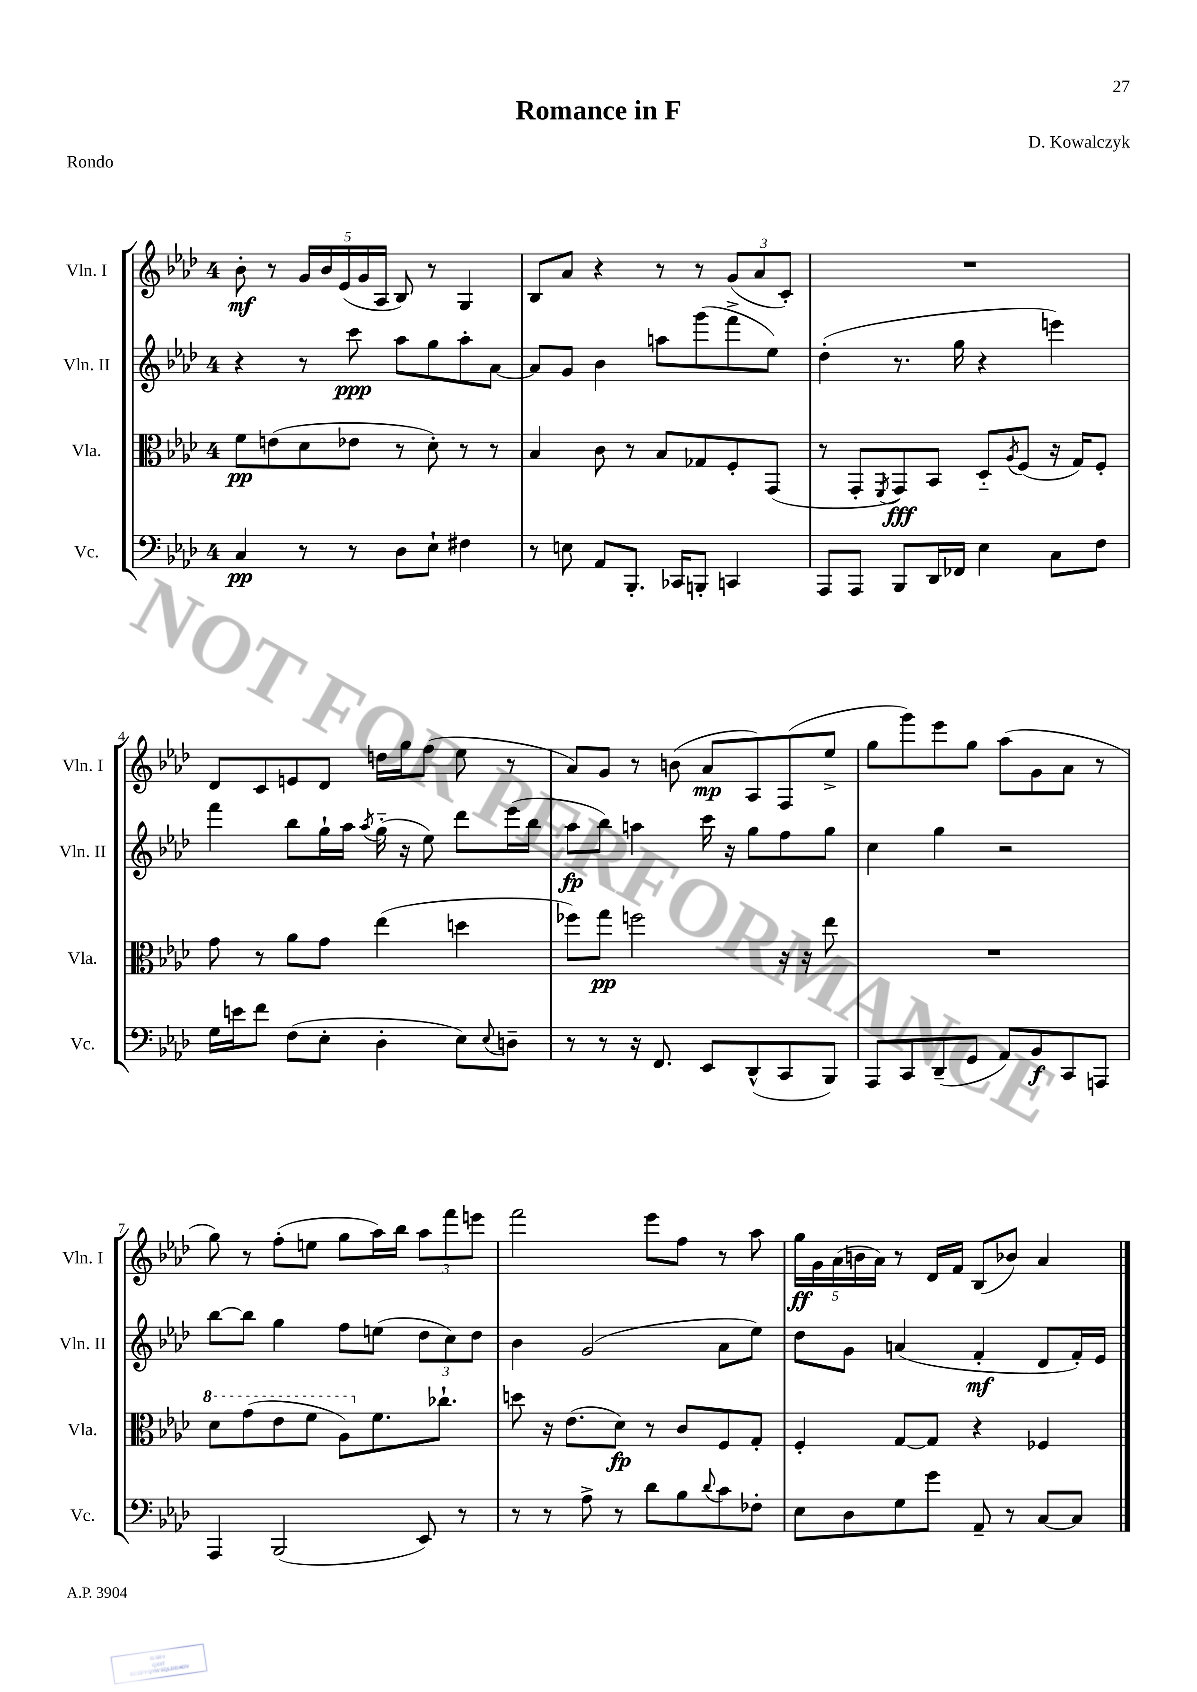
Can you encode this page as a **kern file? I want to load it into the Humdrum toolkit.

**kern	**dynam	**kern	**dynam	**kern	**dynam	**kern	**dynam
*part4	*part4	*part3	*part3	*part2	*part2	*part1	*part1
*staff4	*staff4	*staff3	*staff3	*staff2	*staff2	*staff1	*staff1
*I"Vc.	*	*I"Vla.	*	*I"Vln. II	*	*I"Vln. I	*
*I'Vc.	*	*I'Vla.	*	*I'Vln. II	*	*I'Vln. I	*
*clefF4	*	*clefC3	*	*clefG2	*	*clefG2	*
*k[b-e-a-d-]	*	*k[b-e-a-d-]	*	*k[b-e-a-d-]	*	*k[b-e-a-d-]	*
*M4/4	*	*M4/4	*	*M4/4	*	*M4/4	*
=1	=1	=1	=1	=1	=1	=1	=1
4C/	pp	8f\L	pp	4r	.	8b-'\	mf
.	.	(8en\	.	.	.	8r	.
8r	.	8d-\	.	8r	.	20g/LL	.
.	.	.	.	.	.	20b-/	.
.	.	.	.	.	.	(20e-/	.
8r	.	8e-X\J	.	8ccc\	ppp	.	.
.	.	.	.	.	.	20g/	.
.	.	.	.	.	.	20A-/JJ	.
8D-\L	.	8r	.	8aa-\L	.	8B-/)	.
8E-`\J	.	8d-'\)	.	8gg\	.	8r	.
4F#X\	.	8r	.	8aa-'\	.	4G/	.
.	.	8r	.	[8a-\J	.	.	.
=2	=2	=2	=2	=2	=2	=2	=2
8r	.	4B-/	.	8a-/L]	.	8B-/L	.
8En\	.	.	.	8g/J	.	8a-/J	.
8AA-/L	.	8c\	.	4b-\	.	4r	.
8.BBB-'/J	.	8r	.	.	.	.	.
.	.	8B-/L	.	8aan\L	.	8r	.
16CC-X/KL	.	.	.	.	.	.	.
8BBBn'/J	.	8G-X/	.	(8ggg\	.	8r	.
4CCn/	.	8F'/	.	8fff^\	.	(12g/L	.
.	.	.	.	.	.	12a-/	.
.	.	(8GG/J	.	8ee-\J)	.	.	.
.	.	.	.	.	.	12c'/J)	.
=3	=3	=3	=3	=3	=3	=3	=3
8AAA-/L	.	8r	.	(4dd-'\	.	1r	.
8AAA-/J	.	8GG'/L	.	.	.	.	.
.	.	8qFF/	.	.	.	.	.
8BBB-/L	.	8GG/)	fff	8.r	.	.	.
16DD-/L	.	8BB-/J	.	.	.	.	.
16FF-X/JJ	.	.	.	16gg\	.	.	.
4E-\	.	8D-/L	.	4r	.	.	.
.	.	8qA-/	.	.	.	.	.
.	.	(8F/J	.	.	.	.	.
8C\L	.	16r	.	4eeen\)	.	.	.
.	.	16G/KL)	.	.	.	.	.
8F\J	.	8F'/J	.	.	.	.	.
!!LO:LB:g=z
=4	=4	=4	=4	=4	=4	=4	=4
16G\LL	.	8g\	.	4fff\	.	8d-/L	.
16en\J	.	.	.	.	.	.	.
8f\J	.	8r	.	.	.	8c/	.
(8F\L	.	8a-\L	.	8bb-\L	.	8en/	.
8E-'\J	.	8g\J	.	16gg`\L	.	8d-/J	.
.	.	.	.	16aa-\JJ	.	.	.
.	.	.	.	8qaa-/	.	.	.
4D-'\	.	(4ee-\	.	(16gg\	.	16ddn\LL	.
.	.	.	.	16r	.	16gg\J	.
.	.	.	.	8ee-\)	.	(8ff\J	.
8E-\L)	.	4ddn\	.	8ddd-\L	.	8ee-\	.
8qqE-/	.	.	.	.	.	.	.
8Dn~\J	.	.	.	(16eee-\L	.	8r	.
.	.	.	.	16bb-\JJ	.	.	.
=5	=5	=5	=5	=5	=5	=5	=5
8r	.	8ff-X\L)	.	8aa-\L	fp	8a-/L)	.
8r	.	8gg\J	pp	8bb-\J)	.	8g/J	.
16r	.	2ffn\	.	4aan\	.	8r	.
8.FF/	.	.	.	.	.	.	.
.	.	.	.	.	.	(8bn\	.
8EE-/L	.	.	.	16ccc\	.	8a-/L	mp
.	.	.	.	16r	.	.	.
(8DD-^^/	.	.	.	8gg\L	.	8A-/)	.
8CC/	.	16r	.	8ff\	.	(8F/	.
.	.	16r	.	.	.	.	.
8BBB-/J)	.	8ee-\	.	8gg\J	.	8ee-^/J	.
=6	=6	=6	=6	=6	=6	=6	=6
8AAA-/L	.	1r	.	4cc\	.	8gg\L	.
8CC/	.	.	.	.	.	8ggg\)	.
(8DD-~/	.	.	.	4gg\	.	8eee-\	.
8GG/J	.	.	.	.	.	8gg\J	.
8AA-/L)	.	.	.	2r	.	(8aa-\L	.
8BB-/	f	.	.	.	.	8g\	.
8CC/	.	.	.	.	.	8a-\J	.
8AAAn/J	.	.	.	.	.	8r	.
!!LO:LB:g=z
=7	=7	=7	=7	=7	=7	=7	=7
*	*	*8va	*	*	*	*	*
4AAA-/	.	8dd-\L	.	[8bb-\L	.	8gg\)	.
.	.	(8gg\	.	8bb-\J]	.	8r	.
(2BBB-/	.	8ee-\	.	4gg\	.	(8ff'\L	.
.	.	8ff\J	.	.	.	8een\J	.
.	.	8a-\L)	.	8ff\L	.	8gg\L	.
*	*	*X8va	*	*	*	*	*
.	.	8.f\	.	(8een\J	.	16aa-\L)	.
.	.	.	.	.	.	16bb-\JJ	.
8EE-/)	.	.	.	12dd-\L	.	12aa-\L	.
.	.	8.cc-X`\J	.	.	.	.	.
.	.	.	.	12cc\)	.	12fff\	.
8r	.	.	.	.	.	.	.
.	.	.	.	12dd-\J	.	12eeen\J	.
=8	=8	=8	=8	=8	=8	=8	=8
8r	.	8ddn\	.	4b-\	.	2fff\	.
8r	.	16r	.	.	.	.	.
.	.	(8.e-\L	.	.	.	.	.
8A-^\	.	.	.	(2g/	.	.	.
8r	.	8d-\J)	fp	.	.	.	.
8d-\L	.	8r	.	.	.	8eee-\L	.
8B-\	.	8c/L	.	.	.	8ff\J	.
8qqd-/	.	.	.	.	.	.	.
8c\	.	8F/	.	8a-\L	.	8r	.
8F-X'\J	.	8G'/J	.	8ee-\J)	.	8aa-\	.
=9	=9	=9	=9	=9	=9	=9	=9
8E-\L	.	4F'/	.	8dd-\L	.	20gg\LL	ff
.	.	.	.	.	.	20g\	.
.	.	.	.	.	.	(20a-\	.
8D-\	.	.	.	8g\J	.	.	.
.	.	.	.	.	.	20bn\	.
.	.	.	.	.	.	20a-\JJ)	.
8G\	.	[8G/L	.	(4an/	.	8r	.
8g\J	.	8G/J]	.	.	.	16d-/LL	.
.	.	.	.	.	.	16f/JJ	.
8AA-~/	.	4r	.	4f'/	mf	(8B-/L	.
8r	.	.	.	.	.	8b-X/J)	.
[8C/L	.	4F-X/	.	8d-/L	.	4a-/	.
8C/J]	.	.	.	16f'/L)	.	.	.
.	.	.	.	16e-/JJ	.	.	.
==	==	==	==	==	==	==	==
*-	*-	*-	*-	*-	*-	*-	*-
